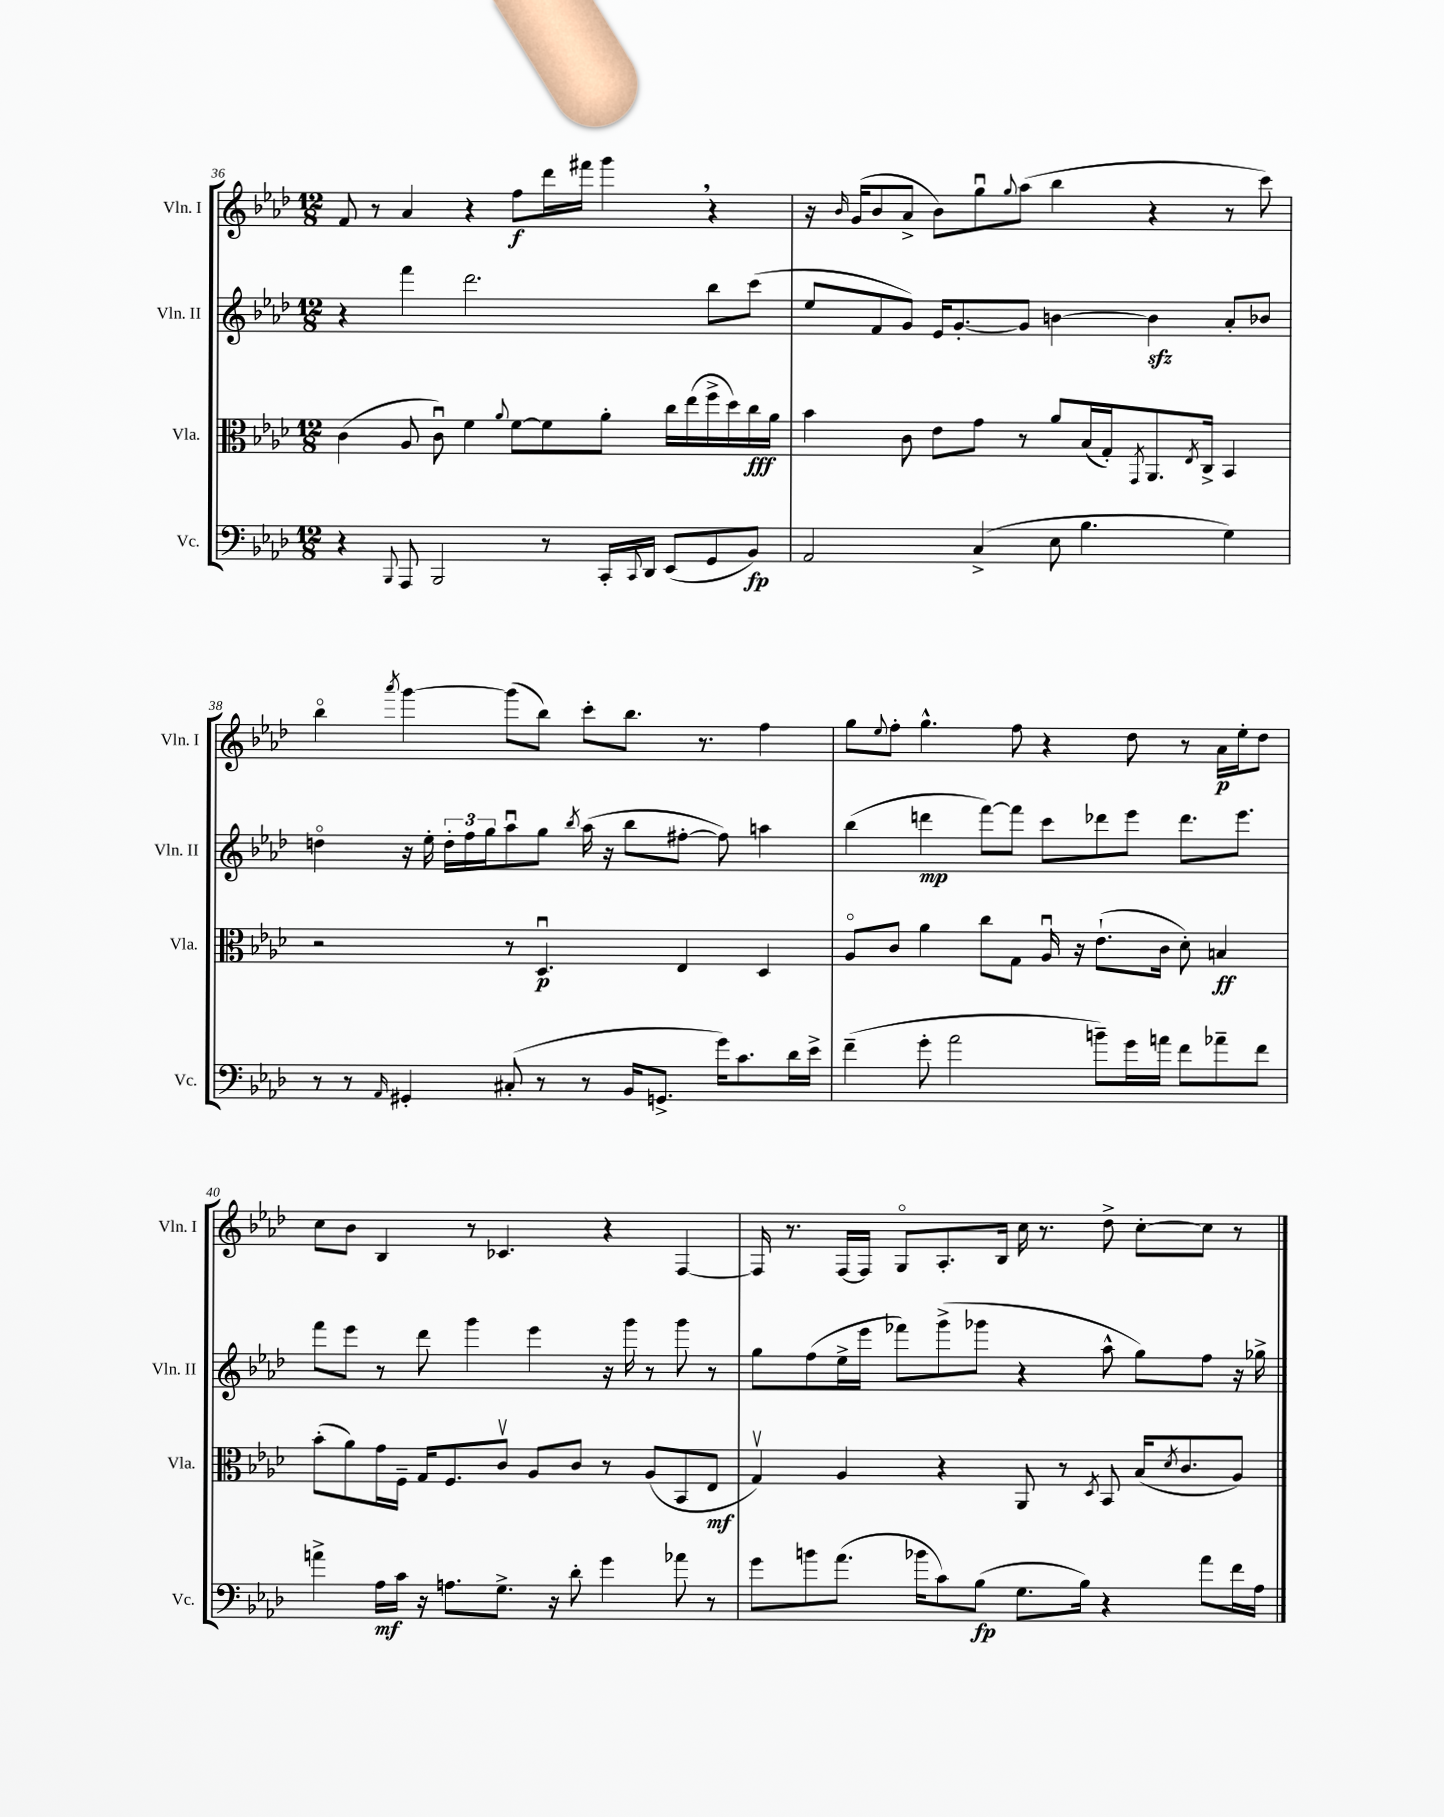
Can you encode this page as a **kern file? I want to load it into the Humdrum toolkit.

**kern	**dynam	**kern	**dynam	**kern	**dynam	**kern	**dynam
*part4	*part4	*part3	*part3	*part2	*part2	*part1	*part1
*staff4	*staff4	*staff3	*staff3	*staff2	*staff2	*staff1	*staff1
*I"Vc.	*	*I"Vla.	*	*I"Vln. II	*	*I"Vln. I	*
*I'Vc.	*	*I'Vla.	*	*I'Vln. II	*	*I'Vln. I	*
*clefF4	*	*clefC3	*	*clefG2	*	*clefG2	*
*k[b-e-a-d-]	*	*k[b-e-a-d-]	*	*k[b-e-a-d-]	*	*k[b-e-a-d-]	*
*M12/8	*	*M12/8	*	*M12/8	*	*M12/8	*
=36	=36	=36	=36	=36	=36	=36	=36
4r	.	(4c\	.	4r	.	8f/	.
.	.	.	.	.	.	8r	.
8qqBBB-/	.	.	.	.	.	.	.
8AAA-/	.	8A-/	.	4fff\	.	4a-/	.
2BBB-/	.	8cu\)	.	.	.	.	.
.	.	4f\	.	2.ddd-\	.	4r	.
.	.	8qqa-/	.	.	.	.	.
.	.	[8f\L	.	.	.	8ff\L	f
8r	.	8f\]	.	.	.	16ddd-\L	.
.	.	.	.	.	.	16fff#X\JJ	.
16CC'/LL	.	8a-'\J	.	.	.	4ggg,\	.
8qqCC/	.	.	.	.	.	.	.
16DD-/JJ	.	.	.	.	.	.	.
(8EE-/L	.	16cc\LL	.	.	.	.	.
.	.	(16ee-\	.	.	.	.	.
8GG/	.	16ff^\	.	8bb-\L	.	4r	.
.	.	16dd-\)	.	.	.	.	.
8BB-/J)	fp	16cc\	fff	(8ccc\J	.	.	.
.	.	16a-\JJ	.	.	.	.	.
=37	=37	=37	=37	=37	=37	=37	=37
2AA-/	.	4b-\	.	8ee-/L	.	16r	.
.	.	.	.	.	.	16qqb-/	.
.	.	.	.	.	.	(16g/KL	.
.	.	.	.	8f/	.	8b-/	.
.	.	8c\	.	8g/J)	.	8a-^/J	.
.	.	8e-\L	.	16e-/KL	.	8b-\L)	.
.	.	.	.	[8.g'/	.	.	.
(4C^/	.	8g\J	.	.	.	8ggu\	.
.	.	.	.	.	.	8qqgg/	.
.	.	8r	.	8g/J]	.	(8aa-\J	.
8E-\	.	8a-/L	.	[4bn\	.	4bb-\	.
4.B-\	.	(16B-/L	.	.	.	.	.
.	.	16G'/J)	.	.	.	.	.
.	.	8qGG/	.	.	.	.	.
.	.	8.AA-/	.	4bzz\]	.	4r	.
.	.	8qE-/	.	.	.	.	.
.	.	16C^/Jk	.	.	.	.	.
4G\)	.	4BB-/	.	8a-'/L	.	8r	.
.	.	.	.	8b-X/J	.	8ccc\)	.
!!LO:LB:g=z
=38	=38	=38	=38	=38	=38	=38	=38
8r	.	2r	.	4ddn\	.	4bb-\	.
8r	.	.	.	.	.	.	.
16qqAA-/	.	.	.	.	.	8qaaa-/	.
4GG#X'/	.	.	.	16r	.	[4ggg\	.
.	.	.	.	16ee-'\	.	.	.
.	.	.	.	24dd'\LL	.	.	.
.	.	.	.	24ff\	.	.	.
.	.	.	.	24gg\J	.	.	.
(8C#X'/	.	8r	.	8aa-u\	.	(8ggg\L]	.
8r	.	4.D-u/	p	8gg\J	.	8bb-\J)	.
.	.	.	.	8qbb-/	.	.	.
8r	.	.	.	(16aa-\	.	8ccc'\L	.
.	.	.	.	16r	.	.	.
16BB-/KL	.	.	.	8bb-\L	.	8.bb-\J	.
8.GGn^/J	.	.	.	.	.	.	.
.	.	4E-/	.	[8ff#X'\J	.	.	.
.	.	.	.	.	.	8.r	.
16g\KL)	.	.	.	8ff#\])	.	.	.
8.c\	.	.	.	.	.	.	.
.	.	4D-/	.	4aan\	.	4ff\	.
16d-\L	.	.	.	.	.	.	.
16e-^\JJ	.	.	.	.	.	.	.
=39	=39	=39	=39	=39	=39	=39	=39
(4f~\	.	8A-/L	.	(4bb-\	.	8gg\L	.
.	.	.	.	.	.	8qqee-/	.
.	.	8c/J	.	.	.	8ff'\J	.
8g'\	.	4a-\	.	4dddn\	mp	4.gg^^\	.
2a-\	.	.	.	.	.	.	.
.	.	8cc\L	.	[8fff\L)	.	.	.
.	.	8G\J	.	8fff\J]	.	8ff\	.
.	.	16A-u/	.	8ccc\L	.	4r	.
.	.	16r	.	.	.	.	.
8bn~\L)	.	(8.e-`\L	.	8ddd-X\	.	.	.
16g\L	.	.	.	8eee-\J	.	8dd-\	.
16an\JJ	.	16c\Jk	.	.	.	.	.
8f\L	.	8d-'\)	.	8.ddd-\L	.	8r	.
8a-X~\	.	4Bn/	ff	.	.	16a-\LL	p
.	.	.	.	8.eee-\J	.	16ee-'\J	.
8f\J	.	.	.	.	.	8dd-\J	.
!!LO:LB:g=z
=40	=40	=40	=40	=40	=40	=40	=40
4an^\	.	(8b-'\L	.	8fff\L	.	8cc\L	.
.	.	8a-\)	.	8eee-\J	.	8b-\J	.
16A-\LL	mf	16g\L	.	8r	.	4B-/	.
16c\JJ	.	16F~\JJ	.	.	.	.	.
16r	.	16G/KL	.	8ddd-\	.	.	.
8.An\L	.	8.F/	.	.	.	.	.
.	.	.	.	4ggg\	.	8r	.
8.G^\J	.	8cv/J	.	.	.	4.c-X/	.
.	.	8A-/L	.	4eee-\	.	.	.
16r	.	.	.	.	.	.	.
8d-'\	.	8c/J	.	.	.	.	.
4g\	.	8r	.	16r	.	4r	.
.	.	.	.	16ggg\	.	.	.
.	.	(8A-/L	.	8r	.	.	.
8a-X\	.	8BB-/	.	8ggg\	.	[4F/	.
8r	.	8E-/J	mf	8r	.	.	.
=41	=41	=41	=41	=41	=41	=41	=41
8g\L	.	4Gv/)	.	8gg\L	.	16F/]	.
.	.	.	.	.	.	8.r	.
8bn\	.	.	.	(8ff\	.	.	.
(8.a-\J	.	4A-/	.	16ee-^\L	.	[16F/LL	.
.	.	.	.	16eee-\JJ	.	16F/JJ]	.
.	.	.	.	8fff-X\L)	.	8G/L	.
16b-X\KL	.	.	.	.	.	.	.
8c\)	.	4r	.	(8ggg^\	.	8.A-'/	.
(8B-\J	fp	.	.	8ggg-X\J	.	.	.
.	.	.	.	.	.	16B-/Jk	.
8.G\L	.	8AA-/	.	4r	.	16cc\	.
.	.	.	.	.	.	8.r	.
.	.	8r	.	.	.	.	.
16B-\Jk)	.	.	.	.	.	.	.
.	.	8qD-/	.	.	.	.	.
4r	.	8BB-/	.	8aa-^^\	.	8dd-^\	.
.	.	(16B-/KL	.	8gg\L)	.	[8cc'\L	.
.	.	8qd-/	.	.	.	.	.
.	.	8.c/	.	.	.	.	.
8a-\L	.	.	.	8ff\J	.	8cc\J]	.
16f\L	.	8A-/J)	.	16r	.	8r	.
16A-\JJ	.	.	.	16gg-X^\	.	.	.
==	==	==	==	==	==	==	==
*-	*-	*-	*-	*-	*-	*-	*-
